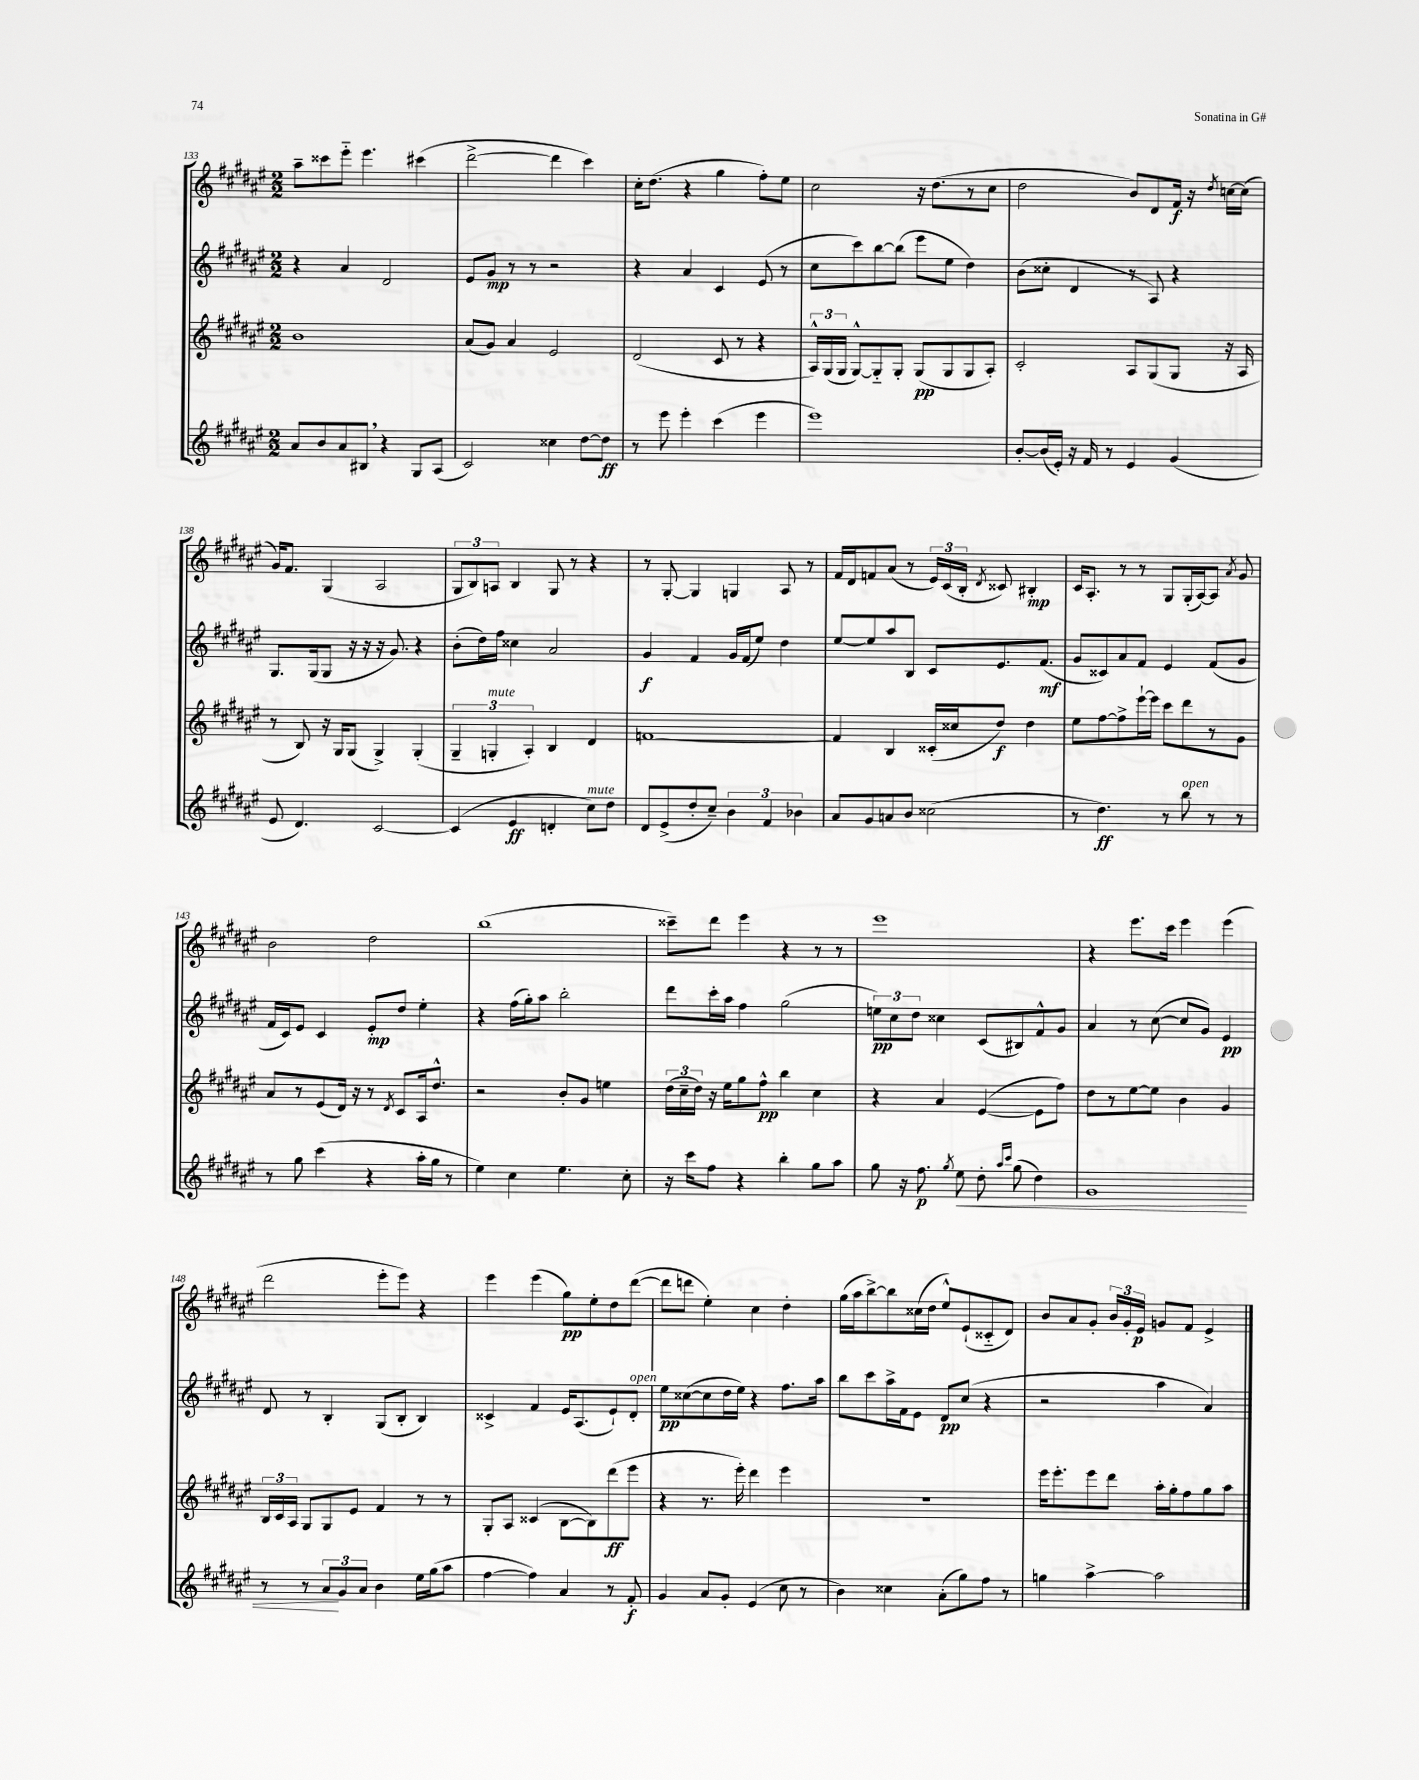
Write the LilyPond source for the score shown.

<<
\new StaffGroup <<
\new Staff = "s0" {
    \clef treble \key fis \major \numericTimeSignature \time 2/2
    \autoBeamOff ais''8[-- cisis'''8 eis'''8]-_ eis'''4. cis'''4( |
    dis'''2~-> dis'''4 cis'''4) |
    cis''16[-. dis''8.]( r4 gis''4 fis''8[-.) eis''8] |
    cis''2 r16 dis''8.[( r8 cis''8] |
    dis''2 b'8[) dis'8 fis'16]\f r16 \acciaccatura { dis''8 } c''16[~ c''16]( |
    gis'16[) fis'8.] gis4( ais2 |
    \tuplet 3/2 { gis8[ b8) a8] } b4 gis8 r8 r4 |
    r8 gis8~-. gis4 g4 ais8 r8 |
    fis'16[ dis'16 f'8 ais'8]( r8 \tuplet 3/2 { eis'16[) cis'16( b16]-. } \acciaccatura { dis'8 } cisis'8) bis4-.\mp |
    cis'16[ ais8.]-. r8 r8 gis8[ gis16-.( ais16~) ais8] \acciaccatura { ais'8 } gis'8 |
    b'2 dis''2 |
    b''1( |
    cisis'''8[--) dis'''8] eis'''4 r4 r8 r8 |
    eis'''1 |
    r4 eis'''8.[ cis'''16] eis'''4 eis'''4( |
    dis'''2 eis'''8[-. eis'''8]) r4 |
    eis'''4 eis'''4( gis''8[\pp) eis''8-. dis''8 dis'''8]~( |
    dis'''8[ d'''8] eis''4-.) cis''4 dis''4-. |
    gis''16[( ais''16 b''8~->) b''8 cisis''16( dis''16] eis''8[-^) eis'8-!( cisis'8-_ dis'8]) |
    b'8[ ais'8 gis'8]-. \tuplet 3/2 { b'16[ gis'16-. eis'16]\p } g'8[ fis'8] eis'4-> \bar "|." |
}
\new Staff = "s1" {
    \clef treble \key fis \major \numericTimeSignature \time 2/2
    \autoBeamOff r4 ais'4 dis'2 |
    eis'8[ gis'8]\mp r8 r8 r2 |
    r4 ais'4 cis'4 eis'8( r8 |
    cis''8[ cis'''8) b''8~ b''8]( eis'''8[ eis''8] dis''4) |
    b'8[( cisis''8]-. dis'4 r8 ais8) r4 |
    gis8.[ gis16( gis8] r16 r16 r16 gis'8.) r4 |
    b'8[-.( dis''16) fis''16] cisis''4 ais'2 |
    gis'4\f fis'4 gis'16[ fis'16( eis''8]) dis''4 |
    eis''8[~ eis''8 ais''8 b8] cis'8[ eis'8. fis'8.]\mf( |
    gis'8[ cisis'8) ais'8 fis'8] eis'4 fis'8[( gis'8] |
    fis'16[ cis'16) eis'8] cis'4 eis'8[-.\mp dis''8] eis''4-. |
    r4 fis''16[( gis''16-.) ais''8] b''2-. |
    dis'''8[ cis'''16-. ais''16] fis''4 gis''2( |
    \tuplet 3/2 { e''8[\pp) cis''8 dis''8] } cisis''4 cis'8[( bis8) fis'8-^ gis'8] |
    ais'4 r8 cis''8~( cis''8[ gis'8]) eis'4\pp |
    dis'8 r8 b4-. gis8[( b8]-. b4) |
    cisis'4-> fis'4 eis'16[ ais8.( eis'8-!) dis'8]-.^\markup { \italic "open" } |
    eis''8[\pp cisis''8~( cisis''8 dis''16 eis''16]) r4 fis''8.[ ais''16] |
    b''8[ cis'''8 ais''16-> fis'16 eis'8] dis'8[\pp cis''8]( r4 |
    r2 ais''4 ais'4) \bar "|." |
}
\new Staff = "s2" {
    \clef treble \key fis \major \numericTimeSignature \time 2/2
    \autoBeamOff b'1 |
    ais'8[( gis'8]) ais'4 eis'2 |
    dis'2( cis'8 r8 r4 |
    \tuplet 3/2 { ais16[-^) gis16( gis16] } gis8[~-^) gis8-_ gis8]-. gis8[\pp( gis8 gis8 ais8]-.) |
    cis'2-. ais8[ gis8( gis8] r16 ais16 |
    r8 b8) r16 gis16[ gis8]( gis4->) gis4-.( |
    \tuplet 3/2 { gis4-- g4-.^\markup { \italic "mute" } ais4-.) } b4 dis'4 |
    f'1~ |
    f'4 b4 cisis'16[-.( cisis''16 dis''8]\f) dis''4 |
    eis''8[ fis''8~ fis''8-> eis'''16~-! eis'''16] cis'''8[ dis'''8 r8 gis'8] |
    ais'8[ r8 eis'8( dis'16]) r16 r8 \acciaccatura { dis'8 } cis'8[ ais16 dis''8.]-^ |
    r2 b'8[-. gis'8] e''4 |
    \tuplet 3/2 { dis''16[( cis''16-- dis''16]) } r16 eis''16[ gis''8 fis''8]-^\pp b''4 cis''4 |
    r4 ais'4 eis'4~( eis'8[ fis''8]) |
    dis''8[ r8 eis''8~ eis''8] b'4 gis'4 |
    \tuplet 3/2 { b16[ cis'16 ais16] } gis8[ gis8 eis'8] fis'4 r8 r8 |
    gis8[-. ais8] cisis'4( b8[~ b8) dis'''8\ff( eis'''8] |
    r4 r8. eis'''16-.) dis'''4 eis'''4 |
    R1 |
    eis'''16[ eis'''8.-. eis'''8 dis'''8] ais''16[-. gis''16-. fis''8 gis''8 ais''8] \bar "|." |
}
\new Staff = "s3" {
    \clef treble \key fis \major \numericTimeSignature \time 2/2
    \autoBeamOff ais'8[ b'8 ais'8 bis8] \breathe r4 gis8[ ais8]( |
    cis'2) cisis''4 dis''8[~ dis''8]\ff |
    r8 eis'''8 eis'''4-. cis'''4( eis'''4 |
    eis'''1) |
    b'8[~-. b'16( eis'16]-.) r16 fis'16 r8 eis'4 gis'4( |
    eis'8 dis'4.) cis'2~ |
    cis'4( eis'4\ff d'4-. cis''8[^\markup { \italic "mute" }) dis''8] |
    dis'8[ eis'8->( dis''8-. cis''8]--) \tuplet 3/2 { b'4 fis'4 bes'4 } |
    ais'8[ gis'8 a'8 b'8] cisis''2( |
    r8 dis''4.\ff) r8 b''8^\markup { \italic "open" } r8 r8 |
    r8 gis''8 cis'''4( r4 ais''16[-. gis''16] r8 |
    eis''4) cis''4 eis''4. cis''8-. |
    r16 cis'''16[ fis''8] r4 b''4-. gis''8[ ais''8] |
    gis''8 r16 fis''8.\p \acciaccatura { gis''8 } eis''8\< dis''8-. \grace { ais''16[ cis'''16] } gis''8( dis''4) |
    gis'1 |
    r8 r8 \tuplet 3/2 { ais'8[\! gis'8 ais'8] } b'4 eis''16[ gis''16( ais''8] |
    fis''4~ fis''4) ais'4 r8 fis'8-.\f |
    gis'4 ais'8[ gis'8]-. eis'4( cis''8 r8 |
    b'4) cisis''4 ais'8[-.( gis''8) fis''8] r8 |
    g''4 ais''4~-> ais''2 \bar "|." |
}
>>
>>
\layout { \context { \Score currentBarNumber = #133 } }
